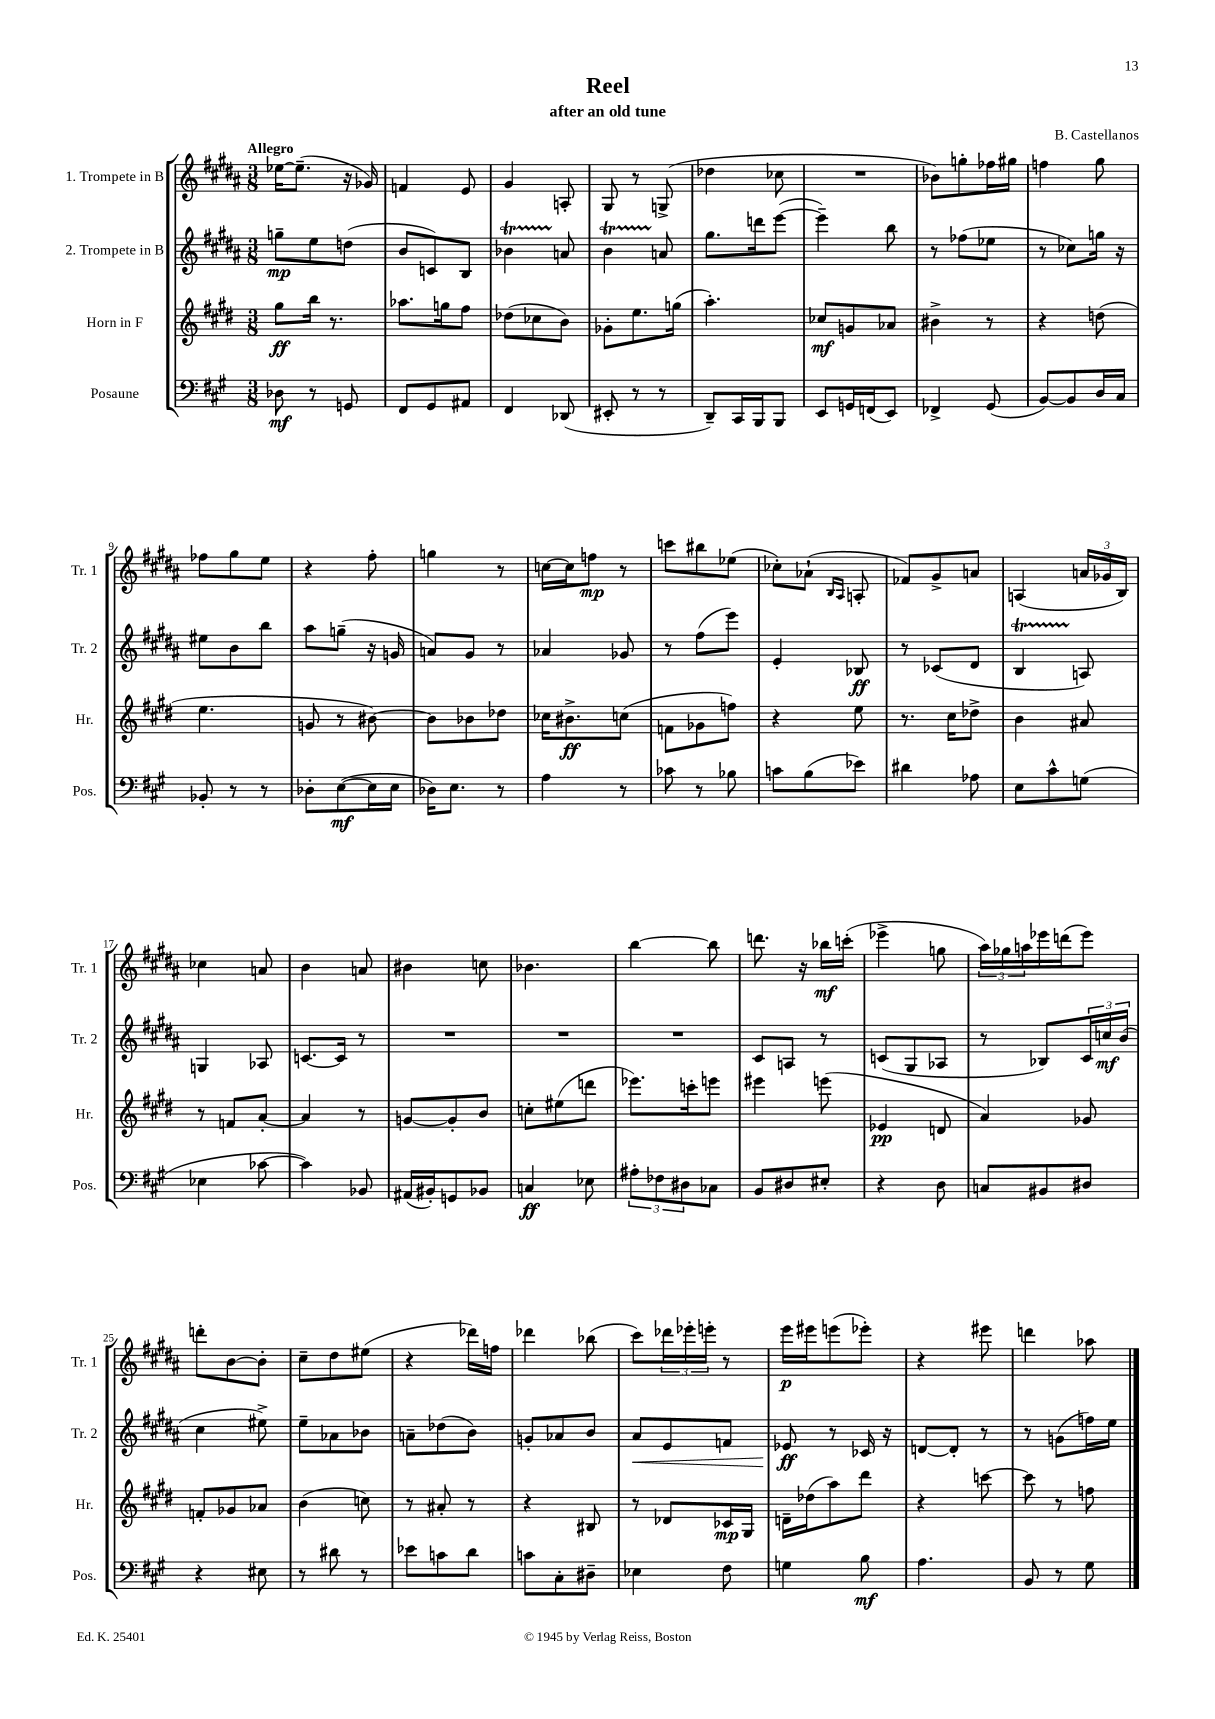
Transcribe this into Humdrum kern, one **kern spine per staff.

**kern	**kern	**kern	**kern
*staff4	*staff3	*staff2	*staff1
*clefF4	*clefG2	*clefG2	*clefG2
*k[f#c#g#]	*k[f#c#g#d#]	*k[f#c#g#d#a#]	*k[f#c#g#d#a#]
*M3/8	*M3/8	*M3/8	*M3/8
8D-	8gg#	8gg~	[16ee-
.	.	.	(8.ee-~]
8r	16bb	8ee	.
.	8.r	.	.
8GG	.	(8dd	16r
.	.	.	16g-)
=	=	=	=
8FF#	8.aa-	8b	4f
8GG#	.	8c)	.
.	16gg	.	.
8AA#	8ff#	8B	8e
=	=	=	=
4FF#	(8dd-	4b-	4g#
.	8cc-	.	.
(8DD-	8b)	8a	8A'
=	=	=	=
8EE#'	8g-'	4b	8G#
8r	8.ee	.	8r
8r	.	8a	(8G^
.	(16gg	.	.
=	=	=	=
8DD~)	4.aa')	8.gg#	4dd-
16CC#	.	.	.
16BBB	.	16ddd	.
8BBB	.	([8eee	8cc-
=	=	=	=
8EE	8cc-	4eee~])	4.r
16GG	8g	.	.
(16FF	.	.	.
8EE)	8a-	8bb	.
=	=	=	=
4FF-^	4b#^	8r	8b-)
.	.	(8ff-	8gg'
(8GG#	8r	8ee-	16ff-
.	.	.	16gg#
=	=	=	=
[8BB)	4r	8r	4ff
8BB]	.	8cc-)	.
16D	(8dd	16gg	8gg#
16C#	.	16r	.
=	=	=	=
8BB-'	4.ee	8ee#	8ff-
8r	.	8b	8gg#
8r	.	8bb	8ee
=	=	=	=
8D-'	8g	8aa#	4r
([8E	8r	(8gg~	.
16E]	[8b#)	16r	8ff#'
16E	.	16g	.
=	=	=	=
16D-)	8b#]	8a)	4gg
8.E	.	.	.
.	8b-	8g#	.
8r	8dd-	8r	8r
=	=	=	=
4A	16cc-	4a-	[16cc
.	8.b#^	.	16cc]
.	.	.	8ff
8r	(8cc	8g-	8r
=	=	=	=
8c-	8f	8r	8ccc
8r	8g-	(8ff#	8bb#
8B-	8ff)	8eee)	(8ee-
=	=	=	=
8c	4r	4e'	8cc-')
(8B	.	.	(8a-`
.	.	.	16qqB
.	.	.	16qqA#
8e-)	8ee	8B-	8A'
=	=	=	=
4d#	8.r	8r	8f-)
.	.	(8c-	8g#^
.	16cc#	.	.
8A-	8dd-^	8d#	8a
=	=	=	=
8E	4b	4B	(4A
8c#^^	.	.	.
(8G	8a#	8A)	24a
.	.	.	24g-
.	.	.	24B)
=	=	=	=
4E-	8r	4G	4cc-
.	8f	.	.
[8c-	[8a'	8A-	8a
=	=	=	=
4c-])	4a]	[8.c	4b
.	.	16c]	.
8BB-	8r	8r	8a
=	=	=	=
(16AA#	[8g	4.r	4b#
16BB#')	.	.	.
8GG	8g']	.	.
8BB-	8b	.	8cc
=	=	=	=
4C	8cc'	4.r	4.b-
.	(8ee#	.	.
8E-	8ddd	.	.
=	=	=	=
12A#'	8.eee-)	4.r	[4bb
12F-	.	.	.
12D#	.	.	.
.	16ccc'	.	.
8C-	8eee	.	8bb]
=	=	=	=
8BB	4eee#	8c#	8.ddd
8D#	.	8A	.
.	.	.	16r
8E#'	(8eee	8r	16bb-
.	.	.	(16ccc'
=	=	=	=
4r	4e-	(8c	4eee-^
.	.	8G#	.
8D	8d	8A-	8gg
=	=	=	=
8C	4a)	8r	24aa#)
.	.	.	24gg-
.	.	.	24aa
8BB#	.	8B-)	16eee-
.	.	.	(16ddd
8D#	8g-	24c#	8eee-)
.	.	24cc	.
.	.	(24b	.
=	=	=	=
4r	8f'	4cc#	8ddd'
.	8g-	.	[8b
8E#	8a-	8ee#^)	8b']
=	=	=	=
8r	(4b	8ee~	8cc#~
8d#	.	8a-	8dd#
8r	8cc)	8b-	(8ee#
=	=	=	=
8e-	8r	8a~	4r
8c	8a#'	(8dd-	.
8d	8r	8b)	16ddd-)
.	.	.	16ff
=	=	=	=
8c	4r	8g'	4ddd-
8C#'	.	8a-	.
8D#~	8B#	8b	(8bb-
=	=	=	=
4E-	8r	8a#	8ccc#)
.	8d-	8e	24ddd-
.	.	.	24eee-'
.	.	.	24eee'
8F#	16c-	8f	8r
.	16G#	.	.
=	=	=	=
4G	16d~	8e-	16eee
.	(16dd-	.	16eee#
.	8aa)	8r	(8eee
8B	8ddd#	16c-	8eee-')
.	.	16r	.
=	=	=	=
4.A	4r	[8d	4r
.	.	8d']	.
.	[8ccc	8r	8eee#
=	=	=	=
8BB	8ccc]	8r	4ddd
8r	8r	(8g	.
8G#	8ff	16ff)	8aa-
.	.	16ee	.
==	==	==	==
*-	*-	*-	*-
